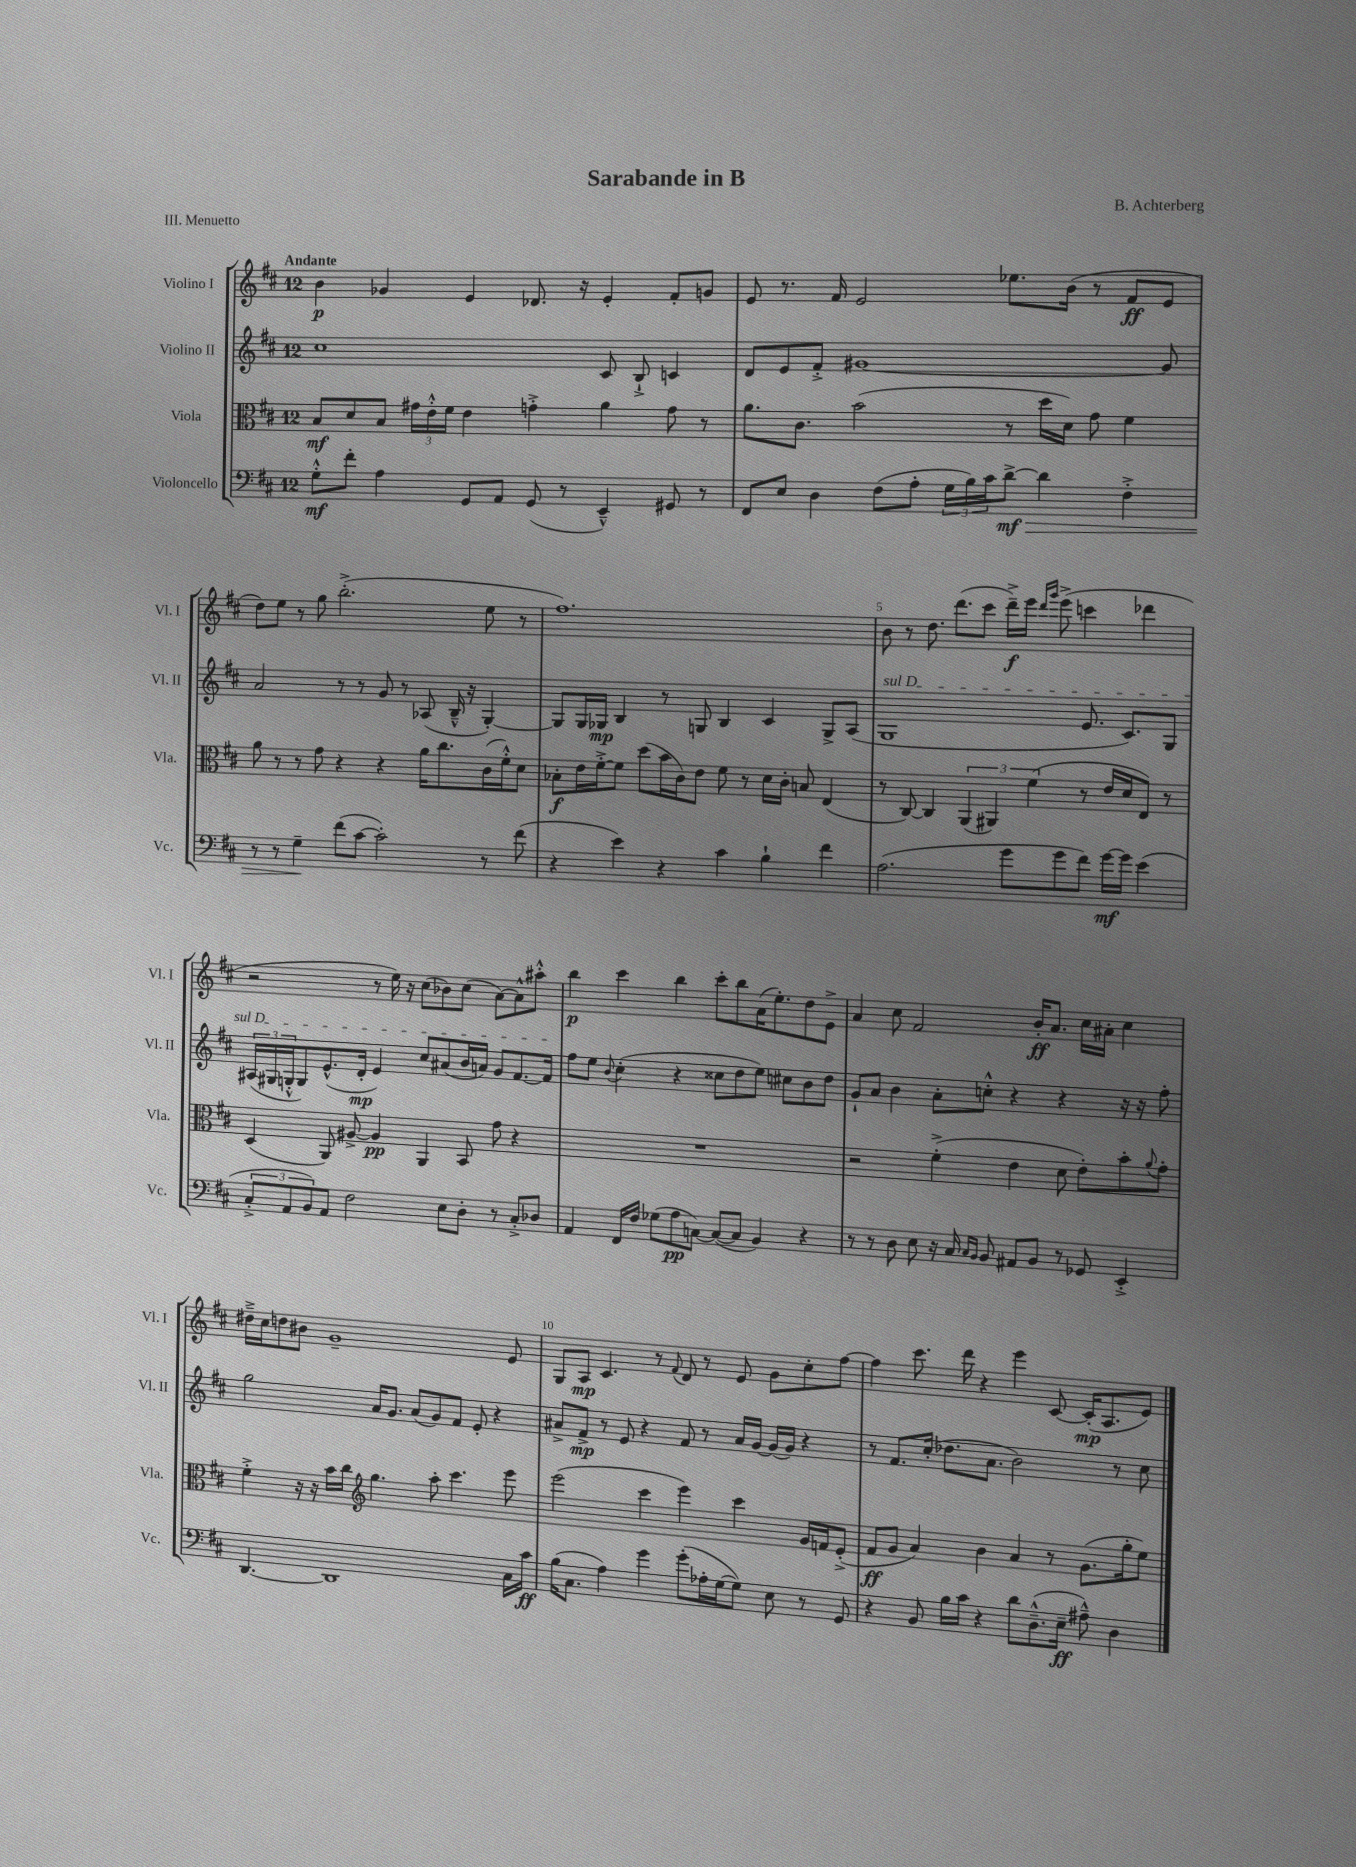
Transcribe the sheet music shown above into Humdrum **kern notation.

**kern	**kern	**kern	**kern
*staff4	*staff3	*staff2	*staff1
*clefF4	*clefC3	*clefG2	*clefG2
*k[f#c#]	*k[f#c#]	*k[f#c#]	*k[f#c#]
*M12/8	*M12/8	*M12/8	*M12/8
8G'^^	8B	1cc#	4b
8f#'	8d	.	.
4A	8B	.	4g-
.	24g#	.	.
.	24e'^^	.	.
.	24f#	.	.
8GG	4e	.	4e
8AA	.	.	.
(8GG	4g'^	.	8.d-
8r	.	.	.
.	.	.	16r
4EE~^^)	4a	8c#	4e'
.	.	8B`^	.
8GG#	8g	4c	8f#'
8r	8r	.	8g
=	=	=	=
8FF#	8.a	8d	8e
8E	.	8e	8.r
.	8.c#	.	.
4D	.	8f#'^	.
.	.	.	16f#
.	(2b	[1g#	2e
(8F#	.	.	.
8A'	.	.	.
24G	.	.	.
24B)	.	.	.
24c#	.	.	.
[8d^	8r	.	8.ee-
4d]	16dd	.	.
.	16d)	.	(16b
.	8g	.	8r
4F#'^	4f#	.	8f#
.	.	8g#]	8e
=	=	=	=
8r	8a	2a	8dd)
8r	8r	.	8ee
4G~	8r	.	8r
.	8g	.	8gg
(8f#	4r	8r	(2.bb'^
[8c#	.	8r	.
2c#'])	4r	8g	.
.	.	8r	.
.	16a	(8A-	.
.	8.cc#	.	.
.	.	16B~^^	.
.	.	16r	.
8r	(16c#	[4G')	8ee
.	16f#'^^)	.	.
(8f#	8d	.	8r
=	=	=	=
4r	8B-'	8G]	1.ff#)
.	16e	16G	.
.	[16f#'^	16G-	.
4e)	8f#]	4B	.
.	(8dd	.	.
4r	16b	8r	.
.	16c#)	.	.
.	8e	8G	.
4c#	8f#	4B	.
.	8r	.	.
4B`	16d	4c#	.
.	16c#'	.	.
.	8B	.	.
4f#	(4E	8G^	.
.	.	(8A	.
=	=	=	=
(2.A	8r	1G	8b
.	[8C#)	.	8r
.	4C#]	.	8.dd
.	.	.	(8.ddd
.	(6AA	.	.
.	.	.	8ccc#
.	6AA#)	.	.
8g	.	.	16ddd~^)
.	.	.	16eee
.	(6f#	.	.
.	.	.	16qqddd
.	.	.	16qqggg
8g	.	.	(8eee^
8f#)	8r	8.e	4ccc
[16g	16e	.	.
16g]	16d	8.c#)	.
(4e	8E)	.	4ddd-
.	8r	8G	.
=	=	=	=
12C#'^	(4D	(24A#	2r
.	.	24G#	.
12AA	.	24G'^^	.
.	.	8G)	.
12BB)	.	.	.
8AA	8AA)	(8.e^^	.
2F#	[8A#^	.	.
.	.	16d'	.
.	4A#]	4e)	8r
.	.	.	16ee)
.	.	.	16r
.	4AA	8cc#	(8cc#
8E	.	(8a#	8b-)
8D'	8BB	16b	(8cc#
.	.	16a)	.
8r	8g	8g	[8a)
8C#'^	4r	[8.f#	8a^^]
8D-	.	.	8aa#'^^
.	.	16f#]	.
=	=	=	=
4AA	1.r	8ff#	4bb
.	.	8ee	.
.	.	8qqb	.
16FF#	.	(4cc#'	4ccc#
16F#	.	.	.
(8G-	.	.	.
8A	.	4r	4bb
[8C)	.	.	.
(8C_	.	8cc##	8ccc#'
8C]	.	8dd	8bb
4BB)	.	8ee)	(16a
.	.	.	8.ee')
.	.	8cc#	.
4r	.	8b	8dd
.	.	8dd	8e^
=	=	=	=
8r	2r	8g`	4a
8r	.	8a	.
8D	.	4b	8cc#
8E	.	.	2f#
16r	(4f#'^	8a'	.
16C#	.	.	.
16qqC#	.	.	.
16qqBB	.	.	.
8BB	.	8cc'^^	.
8AA#	4e	4r	.
8BB	.	.	16b'
.	.	.	8.a
8r	8d	4r	.
8GG-	8e')	.	16cc#
.	.	.	16a#'
4EE'^	8b'	16r	4cc#
.	.	16r	.
.	8qqa	.	.
.	8g'	8ff#'	.
=	=	=	=
[4.DD	4f#'^	2gg	16dd#~^
.	.	.	16cc#
.	.	.	8dd
.	16r	.	8b#
.	16r	.	.
1DD]	16b	.	1g~
.	16cc#	.	.
*	*clefG2	*	*
.	4.gg	16a	.
.	.	8.g	.
.	.	(8a	.
.	8aa'	8g)	.
.	4.ccc#	8f#	.
.	.	8e'	.
.	.	4r	.
16C#	8eee	.	8e
16c#	.	.	.
=	=	=	=
(16B	(2eee	8a#^	8G
8.C#	.	.	.
.	.	8f#^	8A
4A)	.	8r	4.c#
.	.	8e	.
4g	4ccc#	4r	.
.	.	.	8r
.	.	.	8qqf#
(8g'	4eee)	8f#	8d
16A-'	.	8r	8r
[16G	.	.	.
8G])	4ccc#	16a#	8e
.	.	[16g	.
8E	.	(16g]	8g
.	.	16g)	.
8r	16g	4r	8cc#'
.	16f	.	.
8GG	(8e'^	.	[8ff#
=	=	=	=
4r	8f#	8r	4ff#]
.	8g	8.f#	.
8BB	4a)	.	8.ccc#
.	.	(16cc#'	.
16B	.	8.dd-	.
16c#	.	.	16ddd
4r	4b	.	4r
.	.	8.a	.
8d	4a	2b)	4eee
(8.D~^^	.	.	.
.	8r	.	[8c#
16E~	.	.	.
8A#~^^)	(8.g	.	(16c#']
.	.	.	8.A
4D	.	8r	.
.	16gg'	.	.
.	8ee)	8cc#	8e)
==	==	==	==
*-	*-	*-	*-
